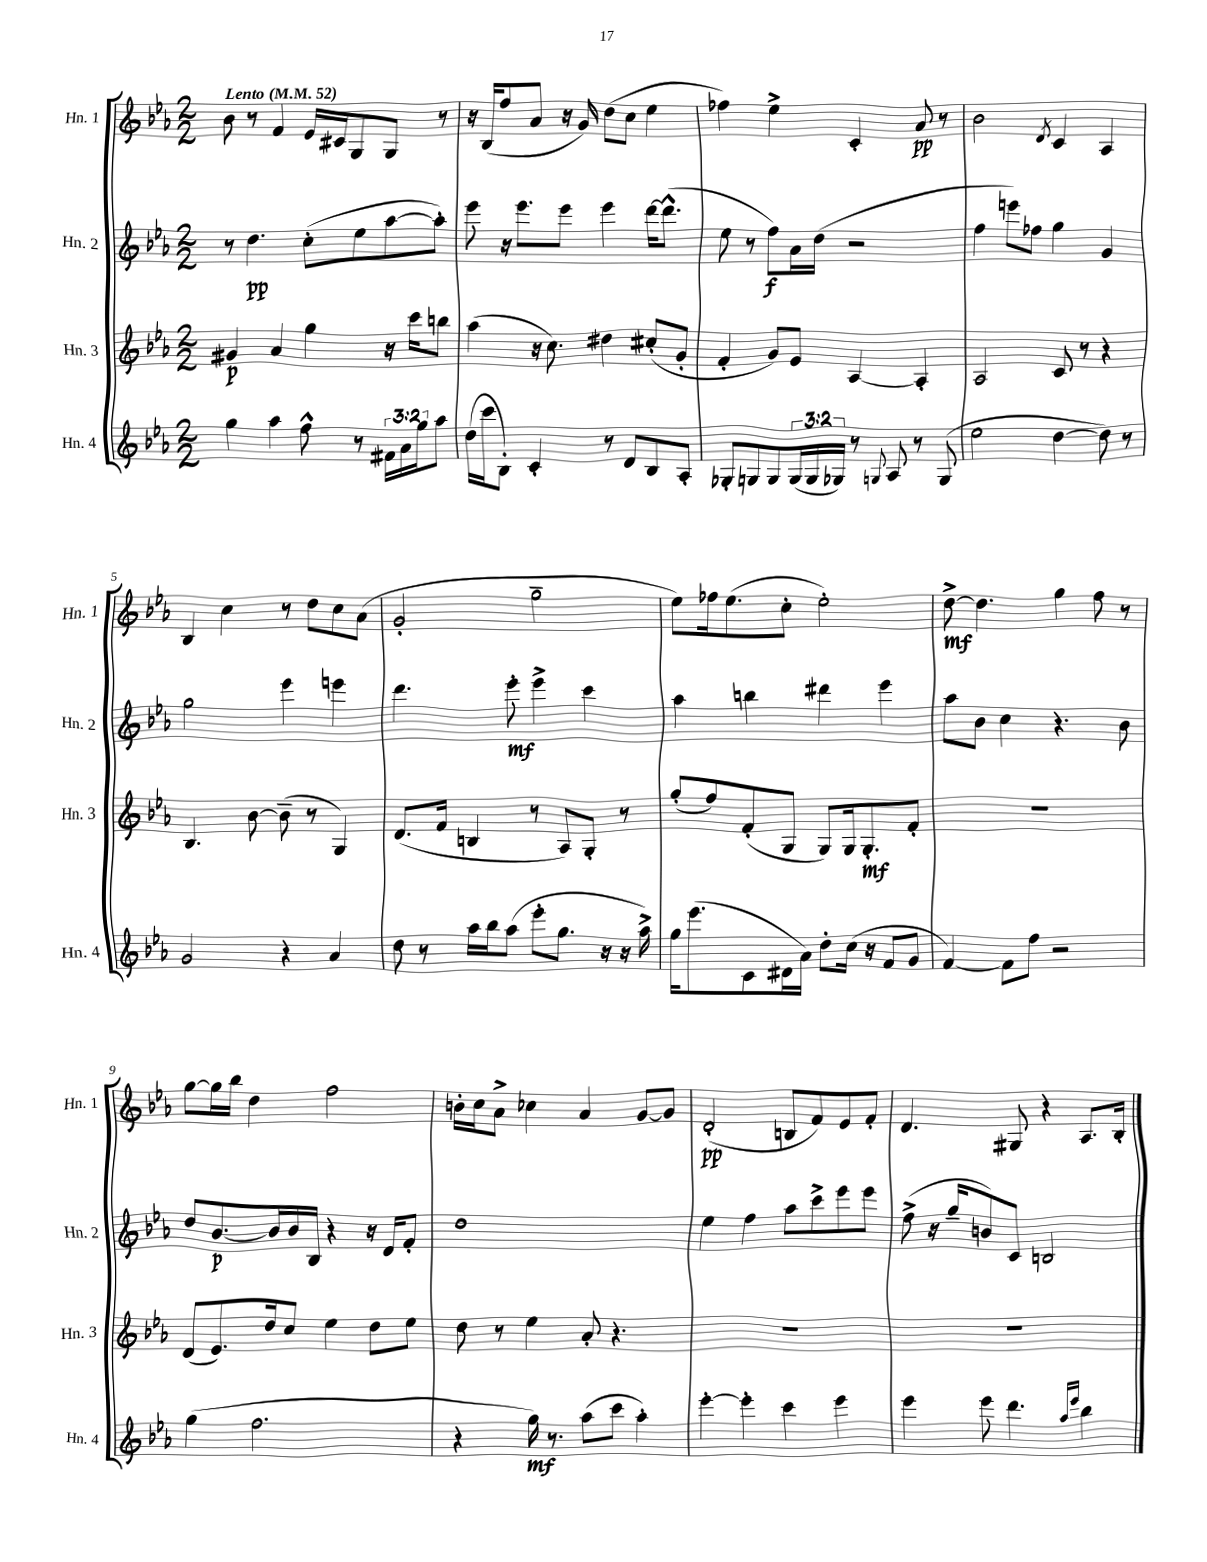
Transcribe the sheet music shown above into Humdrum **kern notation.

**kern	**dynam	**kern	**dynam	**kern	**dynam	**kern	**dynam
*part4	*part4	*part3	*part3	*part2	*part2	*part1	*part1
*staff4	*staff4	*staff3	*staff3	*staff2	*staff2	*staff1	*staff1
*I"Hn. 4	*	*I"Hn. 3	*	*I"Hn. 2	*	*I"Hn. 1	*
*I'Hn. 4	*	*I'Hn. 3	*	*I'Hn. 2	*	*I'Hn. 1	*
*clefG2	*	*clefG2	*	*clefG2	*	*clefG2	*
*k[b-e-a-]	*	*k[b-e-a-]	*	*k[b-e-a-]	*	*k[b-e-a-]	*
*M2/2	*	*M2/2	*	*M2/2	*	*M2/2	*
*MM52	*	*MM52	*	*MM52	*	*MM52	*
=1	=1	=1	=1	=1	=1	=1	=1
!	!	!	!	!	!	!LO:TX:a:B:t=Lento	!
4gg\	.	4g#X/	p	8r	.	8b-\	.
.	.	.	.	4.dd\	pp	8r	.
4aa-\	.	4a-/	.	.	.	4f/	.
8ff^^\	.	4gg\	.	(8cc'\L	.	16e-/LL	.
.	.	.	.	.	.	16c#X/J	.
8r	.	.	.	8ee-\	.	8G/	.
24f#X\LL	.	16r	.	[8aa-\	.	8G/J	.
24a-\	.	.	.	.	.	.	.
.	.	16ccc\KL	.	.	.	.	.
24gg\J	.	.	.	.	.	.	.
8aa-\J	.	8bbn\J	.	8aa-'\J])	.	8r	.
=2	=2	=2	=2	=2	=2	=2	=2
(16dd\LL	.	(4aa-\	.	8eee-\	.	16r	.
16ccc\J	.	.	.	.	.	(16B-/KL	.
8B-'\J)	.	.	.	16r	.	8ff/	.
.	.	.	.	8.eee-\L	.	.	.
4c'/	.	16r	.	.	.	8a-/J	.
.	.	8.cc\)	.	.	.	.	.
.	.	.	.	8eee-\J	.	16r	.
.	.	.	.	.	.	16g/)	.
8r	.	4dd#X\	.	4eee-\	.	(8dd\L	.
8d/L	.	.	.	.	.	8cc\J	.
8B-/	.	(8cc#X'/L	.	[16ddd\KL	.	4ee-\	.
.	.	.	.	(8.ddd^^\J]	.	.	.
8A-'/J	.	8g'/J	.	.	.	.	.
=3	=3	=3	=3	=3	=3	=3	=3
8G-X'/L	.	4f'/	.	8ee-\	.	4ff-X\)	.
8Gn/	.	.	.	8r	.	.	.
8G/	.	8g/L)	.	8ff\L)	f	4ee-^\	.
(24G/L	.	8e-/J	.	16a-\L	.	.	.
24G/	.	.	.	.	.	.	.
.	.	.	.	(16dd\JJ	.	.	.
24G-X/JJ)	.	.	.	.	.	.	.
8r	.	[4A-/	.	2r	.	4c'/	.
8qqGn/	.	.	.	.	.	.	.
8A-/	.	.	.	.	.	.	.
8r	.	4A-'/]	.	.	.	8a-/	pp
(8G/	.	.	.	.	.	8r	.
=4	=4	=4	=4	=4	=4	=4	=4
2ee-\	.	2A-/	.	4ff\	.	2b-\	.
.	.	.	.	8eeen\L)	.	.	.
.	.	.	.	8ff-X\J	.	.	.
.	.	.	.	.	.	8qd/	.
[4dd\	.	8c/	.	4gg\	.	4c/	.
.	.	8r	.	.	.	.	.
8dd\])	.	4r	.	4g/	.	4A-/	.
8r	.	.	.	.	.	.	.
!!LO:LB:g=z
=5	=5	=5	=5	=5	=5	=5	=5
2g/	.	4.B-/	.	2gg\	.	4B-/	.
.	.	.	.	.	.	4cc\	.
.	.	[8b-\	.	.	.	.	.
4r	.	(8b-~\]	.	4eee-\	.	8r	.
.	.	8r	.	.	.	8dd\L	.
4a-/	.	4G/)	.	4eeen\	.	8cc\	.
.	.	.	.	.	.	(8a-\J	.
=6	=6	=6	=6	=6	=6	=6	=6
8dd\	.	(8.d/L	.	4.ddd\	.	2g'/	.
8r	.	.	.	.	.	.	.
.	.	16f/Jk	.	.	.	.	.
16aa-\LL	.	4Bn/	.	.	.	.	.
16bb-\J	.	.	.	.	.	.	.
(8aa-\J	.	.	.	8eee-'\	mf	.	.
8eee-'\L	.	8r	.	4eee-^\	.	2gg~\	.
8.gg\J	.	8A-/L)	.	.	.	.	.
.	.	8G'/J	.	4ccc\	.	.	.
16r	.	.	.	.	.	.	.
16r	.	8r	.	.	.	.	.
16aa-^\)	.	.	.	.	.	.	.
=7	=7	=7	=7	=7	=7	=7	=7
16gg\KL	.	(8gg'/L	.	4aa-\	.	8ee-\L)	.
(8.eee-\	.	.	.	.	.	.	.
.	.	8ff/)	.	.	.	16ff-X\k	.
.	.	.	.	.	.	(8.ee-\	.
8c\	.	(8f'/	.	4bbn\	.	.	.
16d#X\L	.	8G/J	.	.	.	8cc'\J	.
16a-\JJ)	.	.	.	.	.	.	.
8dd'\L	.	8G/L)	.	4ddd#X\	.	2ee-'\)	.
(16cc\Jk	.	16G/k	.	.	.	.	.
16r	.	8.G'/	mf	.	.	.	.
8f/L	.	.	.	4eee-\	.	.	.
8g/J	.	8f'/J	.	.	.	.	.
=8	=8	=8	=8	=8	=8	=8	=8
[4f/)	.	1r	.	8aa-\L	.	[8dd^\	mf
.	.	.	.	8b-\J	.	4.dd\]	.
8f\L]	.	.	.	4cc\	.	.	.
8ff\J	.	.	.	.	.	.	.
2r	.	.	.	4.r	.	4gg\	.
.	.	.	.	.	.	8ff\	.
.	.	.	.	8b-\	.	8r	.
!!LO:LB:g=z
=9	=9	=9	=9	=9	=9	=9	=9
(4gg\	.	(8d/L	.	8dd/L	.	[8gg\L	.
.	.	8.e-/)	.	[8.b-/	p	16gg\L]	.
.	.	.	.	.	.	16bb-\JJ	.
2.ff\	.	.	.	.	.	4dd\	.
.	.	16dd/k	.	16b-/L]	.	.	.
.	.	8cc/J	.	16b-/	.	.	.
.	.	.	.	16B-/JJ	.	.	.
.	.	4ee-\	.	4r	.	2ff\	.
.	.	8dd\L	.	16r	.	.	.
.	.	.	.	16d/KL	.	.	.
.	.	8ee-\J	.	8f'/J	.	.	.
=10	=10	=10	=10	=10	=10	=10	=10
4r	.	8dd\	.	1dd	.	16bn'\LL	.
.	.	.	.	.	.	16cc\J	.
.	.	8r	.	.	.	8a-^\J	.
16gg\)	mf	4ee-\	.	.	.	4cc-X\	.
8.r	.	.	.	.	.	.	.
(8aa-\L	.	8a-'/	.	.	.	4a-/	.
8ccc\J	.	4.r	.	.	.	.	.
4aa-'\)	.	.	.	.	.	[8g/L	.
.	.	.	.	.	.	8g/J]	.
=11	=11	=11	=11	=11	=11	=11	=11
[4eee-'\	.	1r	.	4ee-\	.	(2d'/	pp
4eee-'\]	.	.	.	4ff\	.	.	.
4ccc\	.	.	.	8aa-\L	.	8Bn/L	.
.	.	.	.	8ccc^\	.	8f/)	.
4eee-\	.	.	.	8eee-\	.	8e-/	.
.	.	.	.	8eee-\J	.	8f'/J	.
=12	=12	=12	=12	=12	=12	=12	=12
4eee-\	.	1r	.	(8ff^\	.	4.d/	.
.	.	.	.	16r	.	.	.
.	.	.	.	16gg~/KL	.	.	.
8eee-\	.	.	.	8bn/)	.	.	.
4.ddd\	.	.	.	8c/J	.	8G#X/	.
.	.	.	.	2Bn/	.	4r	.
16qqaa-/LL	.	.	.	.	.	.	.
16qqeee-/JJ	.	.	.	.	.	.	.
4bb-\	.	.	.	.	.	8.A-/L	.
.	.	.	.	.	.	16B-'/Jk	.
==	==	==	==	==	==	==	==
*-	*-	*-	*-	*-	*-	*-	*-
